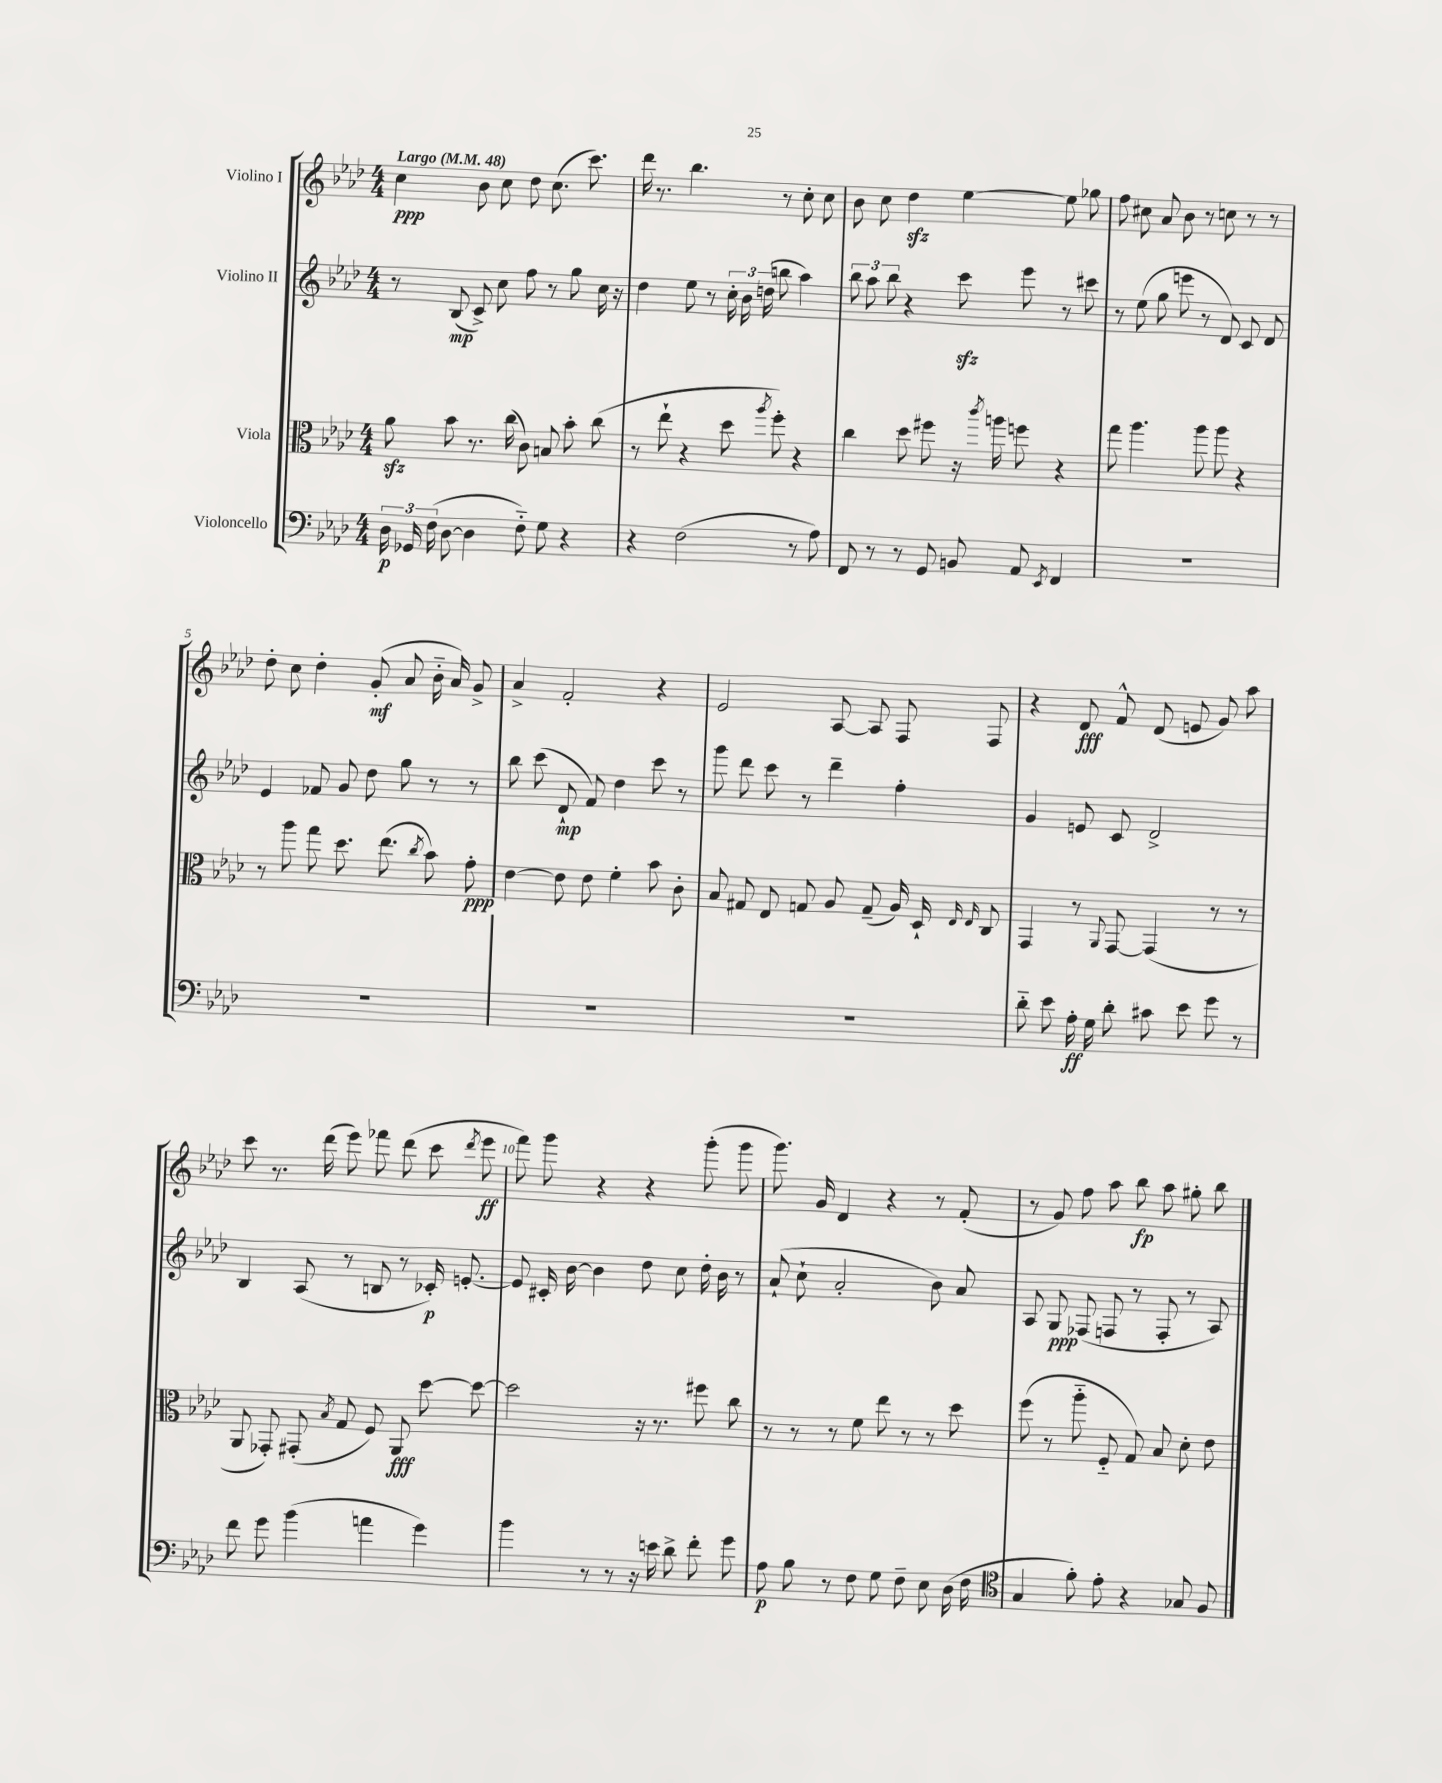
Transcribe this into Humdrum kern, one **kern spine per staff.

**kern	**kern	**kern	**kern
*staff4	*staff3	*staff2	*staff1
*clefF4	*clefC3	*clefG2	*clefG2
*k[b-e-a-d-]	*k[b-e-a-d-]	*k[b-e-a-d-]	*k[b-e-a-d-]
*M4/4	*M4/4	*M4/4	*M4/4
*MM48	*MM48	*MM48	*MM48
24D-	8a-	8r	4cc
24GG-	.	.	.
(24F	.	.	.
[8D-	8b-	(8B-	.
4D-]	8.r	8c^)	8b-
.	.	8cc	8cc
.	(16cc	.	.
8F'~)	8c)	8ff	8dd-
8G	8B	8r	(8.cc
4r	8b-'	8gg	.
.	.	.	8.ccc)
.	(8cc	16cc	.
.	.	16r	.
=	=	=	=
4r	8r	4dd-	16ddd-
.	.	.	8.r
.	8ee-`	.	.
(2F	4r	8ee-	4.bb-
.	.	8r	.
.	8dd-	24cc'	.
.	.	24b-	.
.	.	(24dd	.
.	8qaa-	.	.
.	8ff')	8bb	8r
8r	4r	4aa-)	8cc'
8A-)	.	.	8cc
=	=	=	=
8FF	4cc	12bb-	8b-
.	.	12aa-	.
8r	.	.	8cc
.	.	12bb-	.
8r	8dd-	4r	4dd-
8GG	8ff#	.	.
8BB	16r	8ccc	[4ee-
.	8qccc	.	.
.	16aa	.	.
8AA-	8ff	8eee-	.
8qEE-	.	.	.
4FF	4r	8r	8ee-]
.	.	8ccc#	8gg-
=	=	=	=
1r	8gg	8r	8ff
.	4.aa-	(8ee-	8cc#
.	.	8gg	8a-
.	.	8eee	8b-
.	8aa-	8r	8r
.	8aa-	8d-)	8cc
.	4r	8c	8r
.	.	8d-	8r
=	=	=	=
1r	8r	4e-	8dd-'
.	8aa-	.	8cc
.	8gg	8f-	4dd-'
.	8.dd-	8g	.
.	.	8dd-	(8g'
.	(8.ee-	.	.
.	.	8gg	8a-
.	8qcc	.	.
.	8b-)	8r	16b-'~
.	.	.	16a-)
.	8g'	8r	8g^
=	=	=	=
1r	[4e-	8bb-	4a-^
.	.	(8ccc	.
.	8e-]	8d-`	2f'
.	8e-	8f)	.
.	4f'	4dd-	.
.	8b-	8ccc	4r
.	8c'	8r	.
=	=	=	=
1r	8B-	8ggg	2e-
.	8G#	8ddd-	.
.	8E-	8ccc	.
.	8G	8r	.
.	8A-	4ddd-~	[8A-
.	(8G~	.	8A-]
.	16A-)	4ff'	8F
.	16D-`	.	.
.	16qqE-	.	.
.	16qqE-	.	.
.	8C	.	8F
=	=	=	=
8d-'~	4GG	4g	4r
8e-	.	.	.
16A-'	8r	8e	8d-
16G	.	.	.
.	8qqAA-	.	.
8d-'	[8GG	8c	8f^^
8c#	(4GG]	2d-^	(8d-
8e-	.	.	8e
8g	8r	.	8g)
8r	8r	.	8aa-
=	=	=	=
8f	8AA-	4B-	8ccc
8g	8GG-')	.	8.r
(4b-	(8GG#'	(8A-	.
.	.	.	(16ddd-
.	8qB-	.	.
.	8G	8r	8eee-)
4a	8F)	8B	8fff-
.	8AA-	8r	(8ddd-
4g)	[8dd-	16c-')	8ccc
.	.	[8.e'	.
.	.	.	8qddd-
.	8dd-_	.	8eee-
=	=	=	=
4b-	2dd-]	8e]	8fff)
.	.	16c#'	8ggg
.	.	[16b-	.
8r	.	4b-]	4r
8r	.	.	.
16r	16r	8dd-	4r
16e	8.r	.	.
8d-^	.	8cc	.
8f'	8ff#	16dd-'	(8ggg'
.	.	16b-	.
8g	8cc	8r	8ggg
=	=	=	=
8A-	8r	(8a-`	8.ggg)
8B-	8r	8cc`	.
.	.	.	16g
8r	8r	2a-'	4d-
8F	8f	.	.
8G	8ee-	.	4r
8F~	8r	.	.
8E-	8r	8b-)	8r
(16D-	8dd-	8a-	(8f'
16F	.	.	.
=	=	=	=
*clefC4	*	*	*
4G	(8ff	8A-	8r
.	8r	8G	8g)
8f')	8aa-'~	(8F-	8ff
8e-'	8F'~	8F	8aa-
4r	8G)	8r	8bb-
.	8B-	8F'	8aa-
8G-	8d-'	8r	8gg#'
8F	8e-	8A-)	8bb-
==	==	==	==
*-	*-	*-	*-
